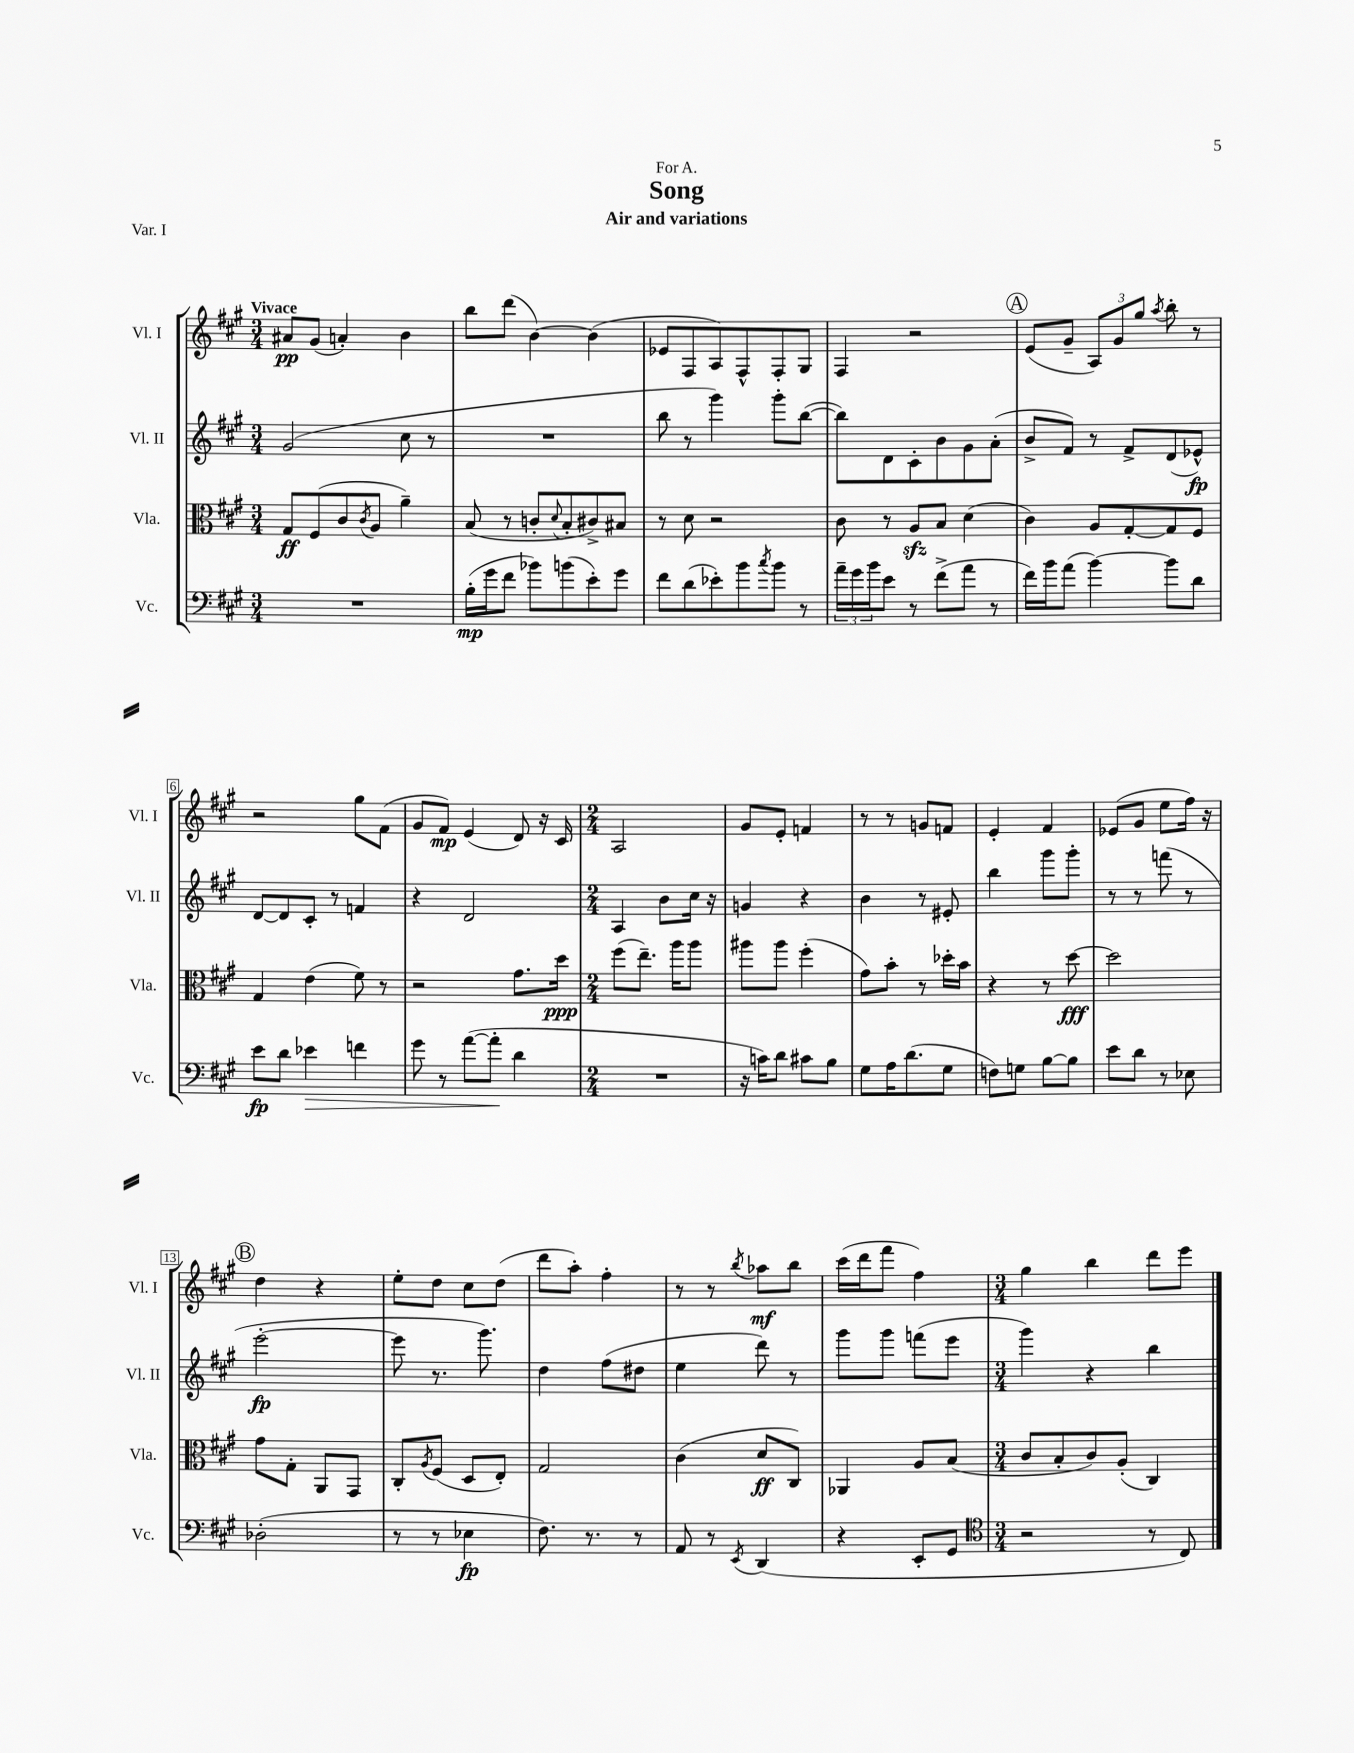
\header { title = "Song" subtitle = "Air and variations" dedication = "For A." piece = "Var. I" }
<<
\new StaffGroup <<
\new Staff = "s0" \with { instrumentName = "Vl. I" shortInstrumentName = "Vl. I" } {
    \clef treble \key a \major \numericTimeSignature \time 3/4 \tempo "Vivace"
    ais'8\pp gis'8( a'4-.) b'4 |
    b''8 d'''8( b'4~) b'4( |
    ees'8 fis8 a8) fis8-^ fis8-. gis8 |
    fis4 r2 |
    \mark \markup { \circle "A" } e'8( gis'8-- \tuplet 3/2 { a8) gis'8 gis''8 } \acciaccatura { a''8 } b''8-. r8 |
    r2 gis''8 fis'8( |
    gis'8 fis'8\mp) e'4( d'8) r16 cis'16 |
    \numericTimeSignature \time 2/4 a2 |
    gis'8 e'8-. f'4 |
    r8 r8 g'8 f'8 |
    e'4-. fis'4 |
    ees'8( gis'8 e''8 fis''16) r16 |
    \mark \markup { \circle "B" } d''4 r4 |
    e''8-. d''8 cis''8 d''8( |
    d'''8 a''8-.) fis''4-. |
    r8 r8 \acciaccatura { b''8 } aes''8\mf b''8 |
    cis'''16( d'''16 fis'''8 fis''4) |
    \numericTimeSignature \time 3/4 gis''4 b''4 d'''8 e'''8 \bar "|." |
}
\new Staff = "s1" \with { instrumentName = "Vl. II" shortInstrumentName = "Vl. II" } {
    \clef treble \key a \major \numericTimeSignature \time 3/4
    gis'2( cis''8 r8 |
    R2. |
    b''8 r8 gis'''4) gis'''8-. b''8~( |
    b''8) d'8 cis'8-. b'8 gis'8 a'8-.( |
    \mark \markup { \circle "A" } b'8-> fis'8) r8 fis'8-> d'8( ees'8-^\fp) |
    d'8~ d'8 cis'8-. r8 f'4 |
    r4 d'2 |
    \numericTimeSignature \time 2/4 a4 b'8 cis''16 r16 |
    g'4 r4 |
    b'4 r8 eis'8-. |
    b''4 gis'''8 gis'''8-. |
    r8 r8 f'''8( r8 |
    \mark \markup { \circle "B" } e'''2~-.\fp |
    e'''8 r8. gis'''8.) |
    d''4 fis''8( dis''8 |
    e''4 d'''8) r8 |
    gis'''8 gis'''8 f'''8( e'''8 |
    \numericTimeSignature \time 3/4 gis'''4) r4 b''4 \bar "|." |
}
\new Staff = "s2" \with { instrumentName = "Vla." shortInstrumentName = "Vla." } {
    \clef alto \key a \major \numericTimeSignature \time 3/4
    gis8\ff fis8( cis'8 \acciaccatura { cis'8 } a8 a'4--) |
    b8( r8 c'8-. \appoggiatura { d'8 } b8-. cis'8->) bis8 |
    r8 d'8 r2 |
    cis'8 r8 a8\sfz b8 d'4( |
    \mark \markup { \circle "A" } cis'4) a8 gis8~-. gis8 fis8 |
    gis4 e'4( fis'8) r8 |
    r2 gis'8. d''16\ppp |
    \numericTimeSignature \time 2/4 fis''8( e''8.--) a''16 a''8 |
    ais''8 ais''8 fis''4-.( |
    gis'8) b'8-. r8 des''16-. b'16 |
    r4 r8 d''8~\fff |
    d''2 |
    \mark \markup { \circle "B" } gis'8 gis8-. a,8 gis,8 |
    cis8-. \acciaccatura { a8 } fis8( d8 e8-.) |
    gis2 |
    cis'4( d'8\ff cis8) |
    aes,4 a8 b8( |
    \numericTimeSignature \time 3/4 cis'8 b8-. cis'8) a8-.( cis4) \bar "|." |
}
\new Staff = "s3" \with { instrumentName = "Vc." shortInstrumentName = "Vc." } {
    \clef bass \key a \major \numericTimeSignature \time 3/4
    R2. |
    b16-.\mp( gis'16 fis'8 bes'8) b'8( e'8-.) gis'8 |
    fis'8 d'8( ees'8-.) b'8 \acciaccatura { cis''8 } b'8 r8 |
    \tuplet 3/2 { a'16-- gis'16 b'16 } e'8 r8 fis'8->( a'8 r8 |
    \mark \markup { \circle "A" } fis'16) b'16 a'8( b'4~) b'8 d'8 |
    e'8\fp d'8 ees'4\> f'4 |
    gis'8 r8 a'8~( a'8-.\! d'4 |
    \numericTimeSignature \time 2/4 R2 |
    r16 c'16) d'8 cis'8 b8 |
    gis8 a16 d'8.( gis8 |
    f8) g8 b8~ b8 |
    e'8 d'8 r8 ees8 |
    \mark \markup { \circle "B" } des2-.( |
    r8 r8 ees4\fp |
    fis8.) r8. r8 |
    a,8 r8 \acciaccatura { e,8 } d,4( |
    r4 e,8-. gis,8 |
    \numericTimeSignature \time 3/4 \clef tenor r2 r8 cis8) \bar "|." |
}
>>
>>
\layout { \context { \Score \override BarNumber.stencil = #(make-stencil-boxer 0.1 0.3 ly:text-interface::print) } }
